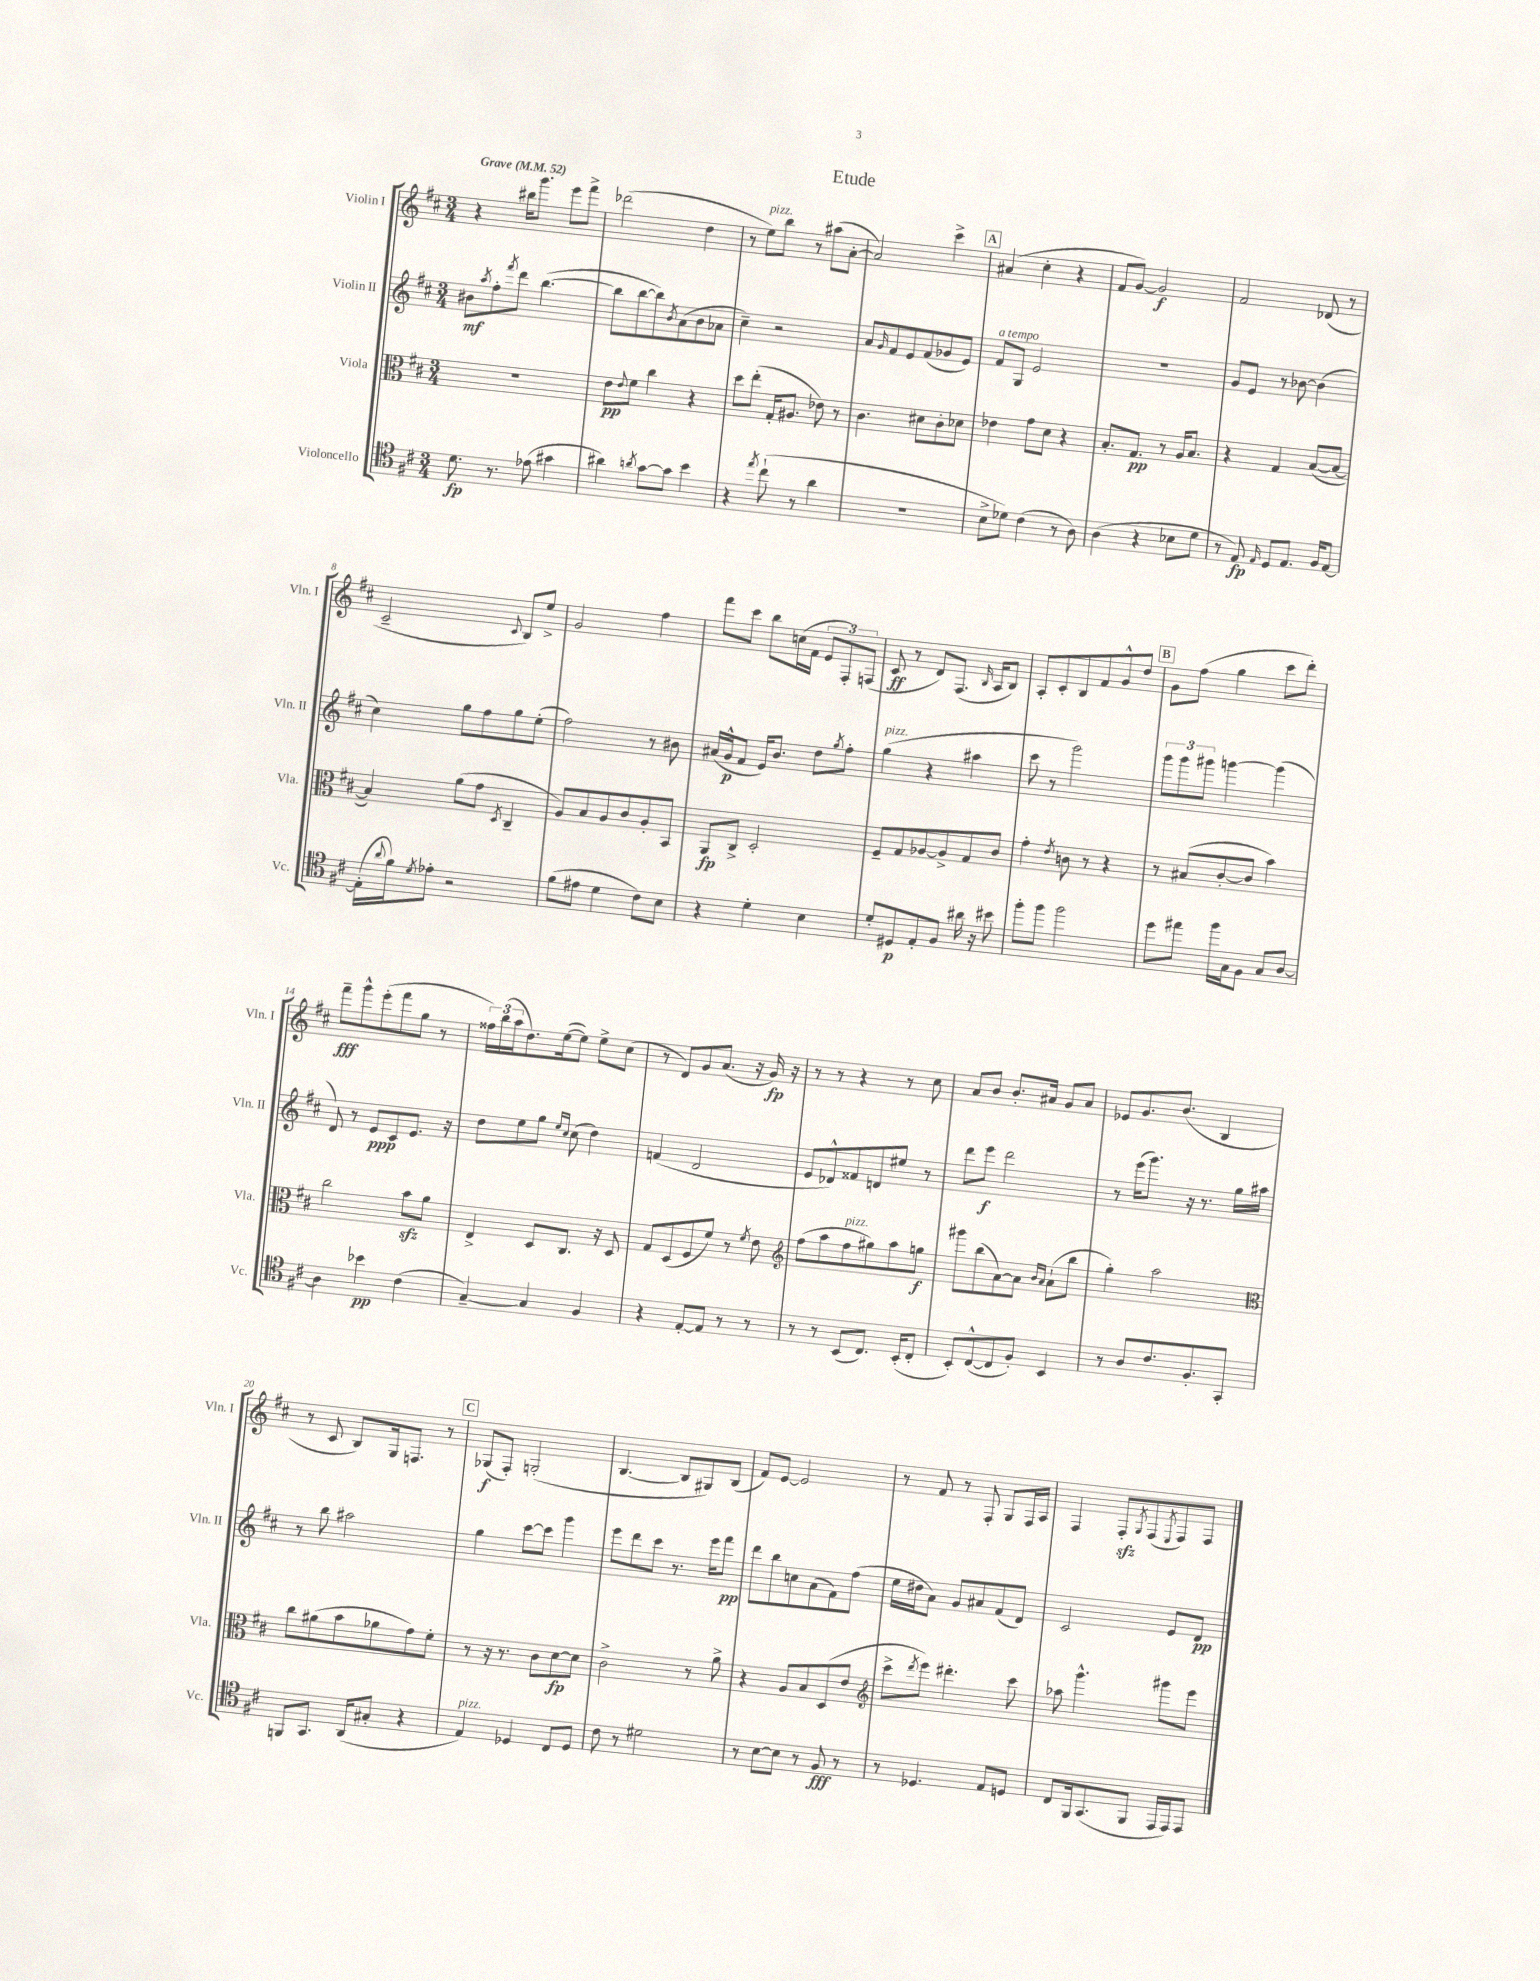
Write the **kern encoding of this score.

**kern	**dynam	**kern	**dynam	**kern	**dynam	**kern	**dynam
*part4	*part4	*part3	*part3	*part2	*part2	*part1	*part1
*staff4	*staff4	*staff3	*staff3	*staff2	*staff2	*staff1	*staff1
*I"Violoncello	*	*I"Viola	*	*I"Violin II	*	*I"Violin I	*
*I'Vc.	*	*I'Vla.	*	*I'Vln. II	*	*I'Vln. I	*
*clefC4	*	*clefC3	*	*clefG2	*	*clefG2	*
*k[f#c#]	*	*k[f#c#]	*	*k[f#c#]	*	*k[f#c#]	*
*M3/4	*	*M3/4	*	*M3/4	*	*M3/4	*
*MM52	*	*MM52	*	*MM52	*	*MM52	*
=1	=1	=1	=1	=1	=1	=1	=1
!	!	!	!	!	!	!LO:TX:a:B:t=Grave	!
8.d\	fp	2.r	.	8b#X\L	mf	4r	.
.	.	.	.	8qaa/	.	.	.
.	.	.	.	8ff#'\	.	.	.
8.r	.	.	.	.	.	.	.
.	.	.	.	8qfff#/	.	.	.
.	.	.	.	8ddd\J	.	16bb#X\KL	.
.	.	.	.	.	.	8.ggg\J	.
(8e-X\	.	.	.	([4.bb\	.	.	.
4g#X\	.	.	.	.	.	8eee\L	.
.	.	.	.	.	.	8fff#^\J	.
=2	=2	=2	=2	=2	=2	=2	=2
4a#X\)	.	8e\L	pp	8bb\L]	.	(2ddd-X\	.
.	.	8qqe/	.	.	.	.	.
.	.	8f#\J	.	[8bb\	.	.	.
8qan/	.	.	.	.	.	.	.
[8g\L	.	4cc#\	.	8bb\])	.	.	.
.	.	.	.	8qb/	.	.	.
8g\J]	.	.	.	(8a\	.	.	.
4b\	.	4r	.	8b\	.	4dd\	.
.	.	.	.	8a-X\J	.	.	.
=3	=3	=3	=3	=3	=3	=3	=3
4r	.	8dd\L	.	4cc#~\)	.	8r	.
!	!	!	!	!	!	!LO:TX:a:i:t=pizz.	!
.	.	(8ee'\J	.	.	.	8ee\L)	.
8qee/	.	.	.	.	.	.	.
(8cc#`\	.	16G'/KL	.	2r	.	8bb\J	.
.	.	8.A#X/J	.	.	.	.	.
8r	.	.	.	.	.	8r	.
4a\	.	8e-X\)	.	.	.	(8aa#X\L	.
.	.	8r	.	.	.	[8a'\J	.
=4	=4	=4	=4	=4	=4	=4	=4
2.r	.	4.c#\	.	8a/L	.	2a/])	.
.	.	.	.	16qqg/	.	.	.
.	.	.	.	8f#/	.	.	.
.	.	.	.	8e/	.	.	.
.	.	8d#X\L	.	(8f#/	.	.	.
.	.	8c#'\	.	8g-X/	.	4ccc#^\	.
.	.	8d-X\J	.	8e/J)	.	.	.
!!LO:REH:place=s1:t=A
=5	=5	=5	=5	=5	=5	=5	=5
!	!	!	!	!LO:TX:a:i:t=a tempo	!	!	!
8B^\L	.	4e-X\	.	8f#/L	.	(4a#X/	.
8d-X\J)	.	.	.	8G/J	.	.	.
(4c#\	.	8g\L	.	2e/	.	4cc#'\	.
.	.	8d\J	.	.	.	.	.
8r	.	4r	.	.	.	4r	.
8A\)	.	.	.	.	.	.	.
=6	=6	=6	=6	=6	=6	=6	=6
(4A\	.	8.B'/L	.	2.r	.	8f#/L	.
.	.	.	.	.	.	[8g/J)	.
.	.	8.G/J	pp	.	.	.	.
4r	.	.	.	.	.	2g/]	f
.	.	8r	.	.	.	.	.
8B-X\L	.	16A/KL	.	.	.	.	.
.	.	8.B/J	.	.	.	.	.
8d\J	.	.	.	.	.	.	.
=7	=7	=7	=7	=7	=7	=7	=7
8r	.	4r	.	8g/L	.	2f#/	.
8E/)	fp	.	.	8e/J	.	.	.
16qqE/	.	.	.	.	.	.	.
8D/L	.	4G/	.	8r	.	.	.
8.E/J	.	.	.	[8b-X\	.	.	.
.	.	([8B/L	.	(4b-\]	.	(8d-X/	.
16F#/KL	.	.	.	.	.	.	.
[8E/J	.	8B/J_	.	.	.	8r	.
!!LO:LB:g=z
=8	=8	=8	=8	=8	=8	=8	=8
(16E'\LL]	.	4B/])	.	4cc#\)	.	2c#~/	.
8qqa/	.	.	.	.	.	.	.
16f#\J)	.	.	.	.	.	.	.
8qd/	.	.	.	.	.	.	.
8e-X'\J	.	.	.	.	.	.	.
2r	.	(8a\L	.	8gg\L	.	.	.
.	.	8g\J	.	8ff#\	.	.	.
.	.	8qD/	.	.	.	8qqc#/	.
.	.	4C#~/	.	8gg\	.	8B/L)	.
.	.	.	.	(8ee'\J	.	8ee^/J	.
=9	=9	=9	=9	=9	=9	=9	=9
(8f#\L	.	8A/L)	.	2ff#\)	.	2g/	.
8e#X\J	.	8B/	.	.	.	.	.
4d\	.	8A/	.	.	.	.	.
.	.	8c#/	.	.	.	.	.
8c#\L)	.	8A'/	.	8r	.	4ff#\	.
8B\J	.	8BB/J	.	8b#X\	.	.	.
=10	=10	=10	=10	=10	=10	=10	=10
4r	.	8AA/L	fp	(16a#X/LL	.	8fff#\L	.
.	.	.	.	16g^^/J	p	.	.
.	.	8C#^/J	.	8f#/J	.	8ccc#\J	.
4d'\	.	2D'/	.	16e/KL)	.	8bb\L	.
.	.	.	.	8.b/J	.	.	.
.	.	.	.	.	.	(16ccn\L	.
.	.	.	.	.	.	16f#\JJ	.
4B\	.	.	.	8dd\L	.	12e/L	.
.	.	.	.	.	.	12F#'/)	.
.	.	.	.	8qgg/	.	.	.
.	.	.	.	8ff#'\J	.	.	.
.	.	.	.	.	.	(12Fn/J	.
=11	=11	=11	=11	=11	=11	=11	=11
!	!	!	!	!LO:TX:a:i:t=pizz.	!	!	!
8d'/L	.	8F#~/L	.	(4gg\	.	8c#/	ff
8D#X/	p	8G/	.	.	.	8r	.
8E'/	.	[8A-X/	.	4r	.	8d/L)	.
8F#/J	.	8A-^/]	.	.	.	(8.F#/J	.
16a#X\	.	8G/	.	4aa#X\	.	.	.
.	.	.	.	.	.	16qqB/	.
16r	.	.	.	.	.	16A/KL	.
8b#X\	.	8c#/J	.	.	.	8B/J)	.
=12	=12	=12	=12	=12	=12	=12	=12
8ff#'\L	.	4g'\	.	8ccc#\	.	8A'/L	.
8ff#\J	.	.	.	8r	.	8c#'/	.
.	.	8qe/	.	.	.	.	.
2ff#\	.	8cn\	.	2ggg\)	.	8B/	.
.	.	8r	.	.	.	8f#/	.
.	.	4r	.	.	.	8g^^/	.
.	.	.	.	.	.	8dd/J	.
!!LO:REH:place=s1:t=B
=13	=13	=13	=13	=13	=13	=13	=13
8dd\L	.	8r	.	12ggg\L	.	8g\L	.
.	.	.	.	12ggg\	.	.	.
8ee#X\J	.	(8B#X/L	.	.	.	(8ff#\J	.
.	.	.	.	12ggg#X\J	.	.	.
16ff#\LL	.	[8c#'/	.	[4gggn\	.	4gg\	.
16G\J	.	.	.	.	.	.	.
8F#\J	.	8c#/J]	.	.	.	.	.
8G/L	.	4b\)	.	(4ggg\]	.	8ccc#\L	.
[8A/J	.	.	.	.	.	8ddd'\J)	.
!!LO:LB:g=z
=14	=14	=14	=14	=14	=14	=14	=14
4A\]	.	2cc#\	.	8d/)	.	8fff#~\L	fff
.	.	.	.	8r	.	8ggg^^\	.
4b-X\	pp	.	.	8e/L	ppp	(8eee'\	.
.	.	.	.	8c#/	.	8fff#\	.
(4c#\	.	8bzz\L	.	8.e/J	.	8gg\J	.
.	.	8a\J	.	.	.	8r	.
.	.	.	.	16r	.	.	.
=15	=15	=15	=15	=15	=15	=15	=15
[4G~/)	.	4E^/	.	8dd\L	.	24ff##X\LL)	.
.	.	.	.	.	.	(24bb\	.
.	.	.	.	.	.	24aa\J	.
.	.	.	.	8ee\	.	8.dd\)	.
4G/]	.	8D/L	.	8gg\J	.	.	.
.	.	.	.	.	.	([16ee\k	.
.	.	.	.	16qqee/LL	.	.	.
.	.	.	.	16qqcc#/JJ	.	.	.
.	.	8.C#/J	.	(8cc#\	.	8ee\J])	.
4F#/	.	.	.	4dd\)	.	8ee^\L	.
.	.	16r	.	.	.	.	.
.	.	8D/	.	.	.	(8cc#\J	.
=16	=16	=16	=16	=16	=16	=16	=16
4r	.	8G/L	.	(4fn/	.	8r	.
.	.	(8D/	.	.	.	8d/L)	.
[8E'/L	.	8F#/	.	2d/	.	8g/	.
8E/J]	.	8f#/J)	.	.	.	(8.a/J	.
8r	.	8r	.	.	.	.	.
.	.	.	.	.	.	16r	.
.	.	8qf#/	.	.	.	.	.
8r	.	8e\	.	.	.	16g/)	fp
.	.	.	.	.	.	16r	.
=17	=17	=17	=17	=17	=17	=17	=17
*	*	*clefG2	*	*	*	*	*
8r	.	(8ff#\L	.	8e/L	.	8r	.
8r	.	8aa\	.	8d-X^^/)	.	8r	.
!	!	!LO:TX:a:i:t=pizz.	!	!	!	!	!
(8BB/L	.	8ff#\	.	8f##X/	.	4r	.
8.C#/J)	.	8gg#X\)	.	8dn/	.	.	.
.	.	8aa\	.	8ee#X/J	.	8r	.
(16BB'/KL	.	.	.	.	.	.	.
8C#'/J	.	8ggn\J	f	8r	.	8cc#\	.
=18	=18	=18	=18	=18	=18	=18	=18
8BB'/L)	.	8ggg#X\L	.	8ddd\L	.	8a/L	.
([8C#^^/	.	(8bb\	.	8eee\J	f	8b/J	.
8C#/]	.	[8a\)	.	2ddd\	.	8.b'/L	.
8F#'/J)	.	8a\J]	.	.	.	.	.
.	.	.	.	.	.	16a#X/Jk	.
.	.	16qqb/LL	.	.	.	.	.
.	.	16qqa/JJ	.	.	.	.	.
4BB/	.	(8a`\L	.	.	.	8g/L	.
.	.	8bb\J	.	.	.	8a#/J	.
=19	=19	=19	=19	=19	=19	=19	=19
8r	.	4gg'\)	.	8r	.	8e-X/L	.
8A/L	.	.	.	(16eee\KL	.	8.g/	.
.	.	.	.	8.ggg\J)	.	.	.
8.c#/	.	2aa\	.	.	.	.	.
.	.	.	.	.	.	(8.b/J	.
.	.	.	.	16r	.	.	.
8.F#'/	.	.	.	8.r	.	.	.
.	.	.	.	.	.	4B/	.
8GG'/J	.	.	.	16gg\LL	.	.	.
.	.	.	.	16aa#X\JJ	.	.	.
!!LO:LB:g=z
=20	=20	=20	=20	=20	=20	=20	=20
*	*	*clefC3	*	*	*	*	*
8FFn/L	.	8cc#\L	.	8r	.	8r	.
8.GG/J	.	(8a#X\	.	8bb\	.	8c#/	.
.	.	8b\	.	2aa#X\	.	8B/L)	.
(16AA/KL	.	.	.	.	.	.	.
8G#X'/J	.	8a-X\	.	.	.	16G/k	.
.	.	.	.	.	.	8.Fn/J	.
4r	.	8g\)	.	.	.	.	.
.	.	8f#'\J	.	.	.	8r	.
!!LO:REH:place=s1:t=C
=21	=21	=21	=21	=21	=21	=21	=21
!LO:TX:a:i:t=pizz.	!	!	!	!	!	!	!
4E/)	.	8r	.	4gg\	.	(8G-X/L	f
.	.	16r	.	.	.	8F#'/J)	.
.	.	8.r	.	.	.	.	.
4D-X/	.	.	.	[8ccc#\L	.	(2Gn'/	.
.	.	8c#\L	.	8ccc#\J]	.	.	.
8C#/L	.	[8d\	fp	4ggg\	.	.	.
8D-/J	.	8d\J]	.	.	.	.	.
=22	=22	=22	=22	=22	=22	=22	=22
8c#\	.	2c#^\	.	8eee\L	.	[4.B/	.
8r	.	.	.	8ddd\	.	.	.
2d#X\	.	.	.	8ccc#\J	.	.	.
.	.	.	.	8.r	.	8B/L]	.
.	.	8r	.	.	.	8G#X/)	.
.	.	.	.	16eee\KL	.	.	.
.	.	8a^\	.	8fff#\J	pp	(8B/J	.
=23	=23	=23	=23	=23	=23	=23	=23
8r	.	4r	.	8ddd\L	.	8f#/L)	.
[8B\L	.	.	.	8bb\	.	[8e/J	.
8B\J]	.	8A/L	.	8ccn\	.	2e/]	.
8r	.	8B/	.	(8a\	.	.	.
8F#/	fff	(8D/	.	8f#\)	.	.	.
8r	.	8e/J	.	(8ff#\J	.	.	.
=24	=24	=24	=24	=24	=24	=24	=24
*	*	*clefG2	*	*	*	*	*
8r	.	8ccc#^\L	.	16ee\LL	.	8r	.
.	.	.	.	16dd#X\J	.	.	.
.	.	8qddd/	.	.	.	.	.
4.D-X/	.	8eee\J)	.	8a\J)	.	8f#/	.
.	.	4.ddd#X'\	.	8g/L	.	8r	.
.	.	.	.	8a#X/	.	8F#'/	.
8E/L	.	.	.	(8f#/	.	8G/L	.
8Dn/J	.	8ccc#\	.	8d/J)	.	16F#/L	.
.	.	.	.	.	.	16A/JJ	.
=25	=25	=25	=25	=25	=25	=25	=25
8C#/L	.	8aa-X\	.	2c#/	.	4F#/	.
16FF#/k	.	4.ggg^^\	.	.	.	.	.
(8.GG/	.	.	.	.	.	.	.
.	.	.	.	.	.	8F#zz'/L	.
.	.	.	.	.	.	8qG/	.
8FF#/J	.	.	.	.	.	(8F#/	.
.	.	.	.	.	.	8qE/	.
16EE/LL	.	8ggg#X\L	.	8e/L	.	8F#/)	.
16EE/J)	.	.	.	.	.	.	.
8EE/J	.	8eee\J	.	8d/J	pp	8F#/J	.
==	==	==	==	==	==	==	==
*-	*-	*-	*-	*-	*-	*-	*-
